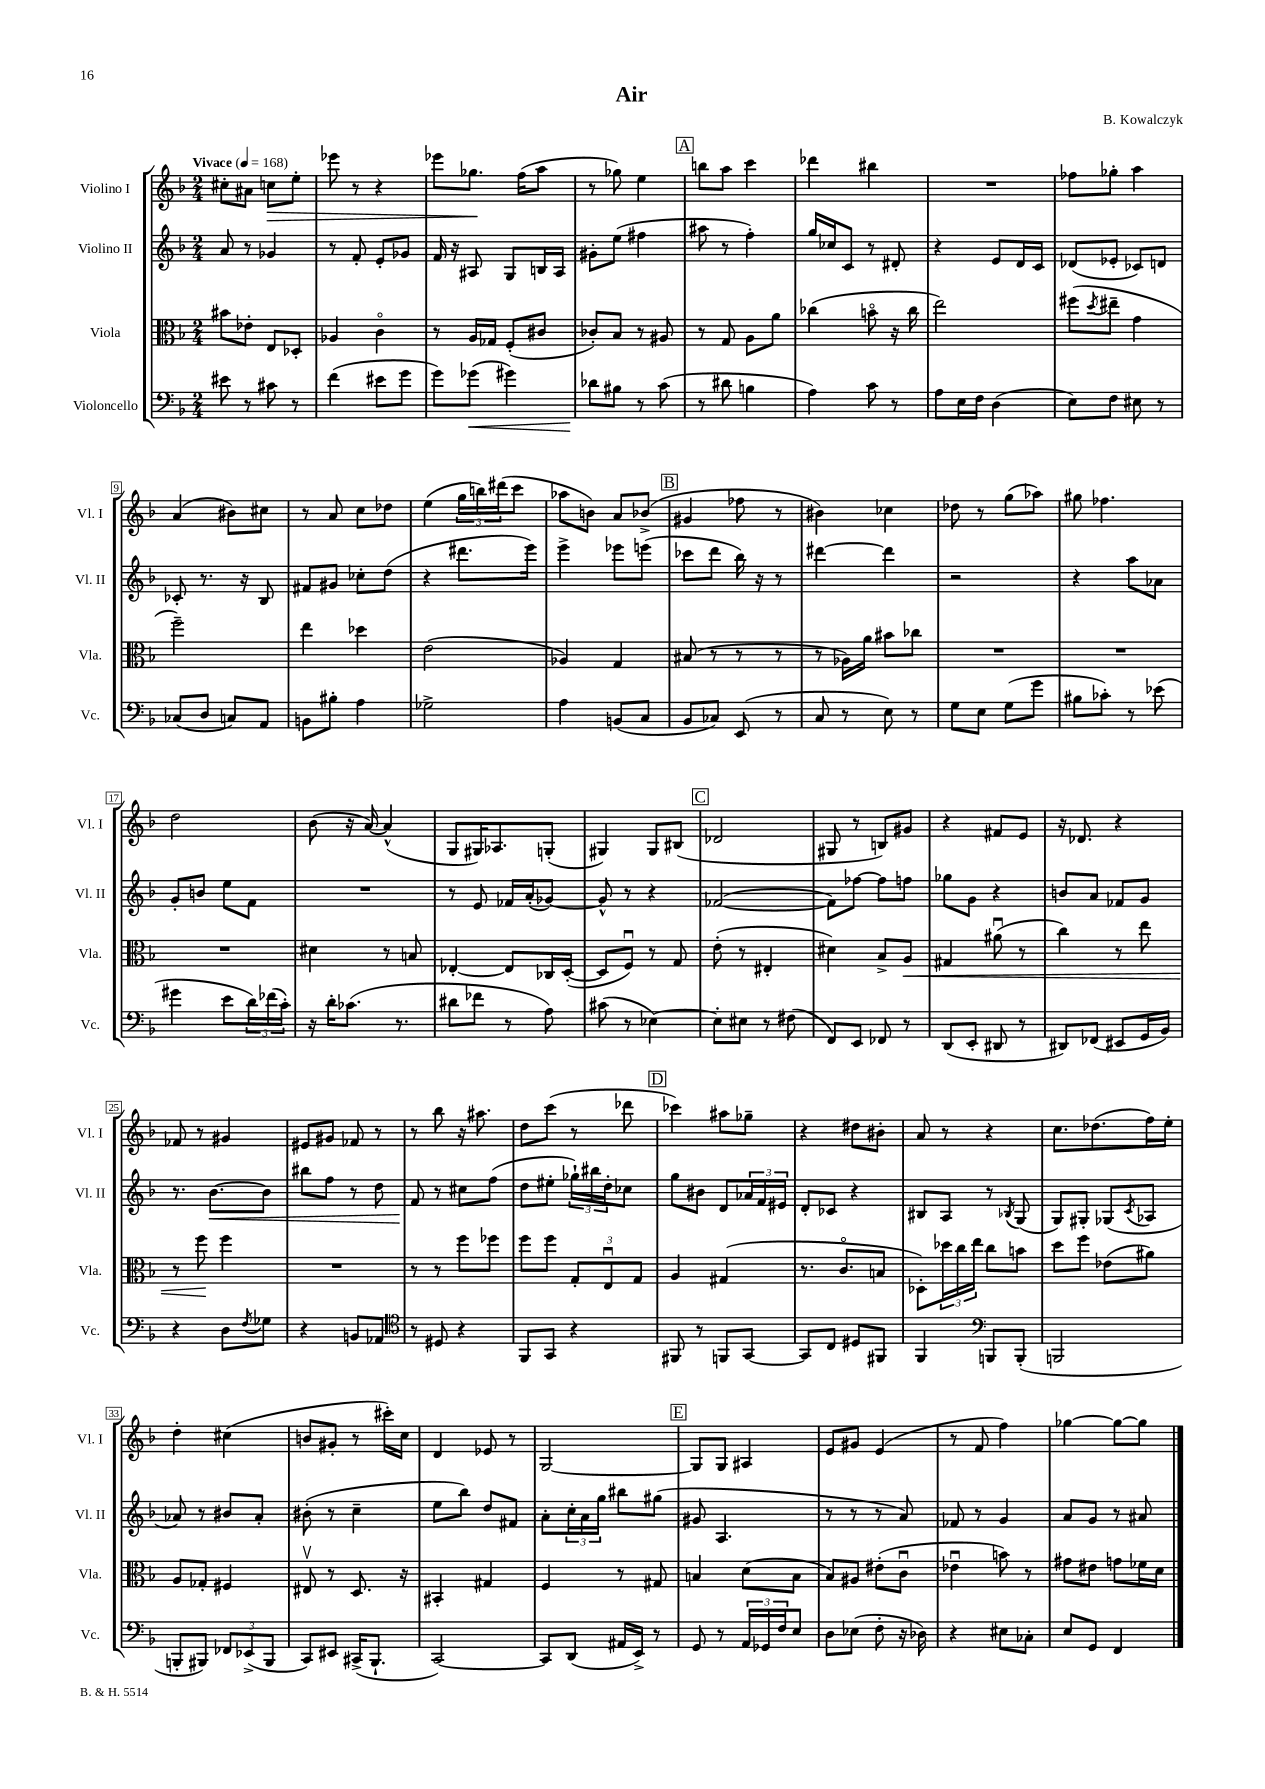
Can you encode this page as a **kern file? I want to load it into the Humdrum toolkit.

**kern	**kern	**kern	**kern
*staff4	*staff3	*staff2	*staff1
*clefF4	*clefC3	*clefG2	*clefG2
*k[b-]	*k[b-]	*k[b-]	*k[b-]
*M2/4	*M2/4	*M2/4	*M2/4
*MM168	*MM168	*MM168	*MM168
8e#	8b#	8a	8cc#'
8r	8e-'	8r	8a#
8c#	8E	4g-	8cc
8r	8D-'	.	8ee'
=	=	=	=
(4f	4A-	8r	8eee-
.	.	8f'	8r
8e#	4co	8e'	4r
8g	.	8g-	.
=	=	=	=
8g)	8r	16f	8eee-
.	.	16r	.
(8g-	16A	8A#	8.gg-
.	16G-	.	.
4g#)	(8F'	8G	.
.	.	.	(16ff
.	8c#	16B	8aa
.	.	16A#	.
=	=	=	=
8d-	8c-')	8g#'	8r
8B#	8B-	(8ee	8gg-)
8r	8r	4ff#	4ee
(8c	8A#	.	.
=	=	=	=
8r	8r	8aa#	8bb
8d#	8G	8r	8aa
4B	8A	4ff')	4ccc
.	8a	.	.
=	=	=	=
4A)	(4cc-	16gg	4ddd-
.	.	16cc-	.
.	.	8c	.
8c	8bo	8r	4bb#
8r	16r	8d#'	.
.	16cc-	.	.
=	=	=	=
8A	2ee)	4r	2r
16E	.	.	.
16F	.	.	.
(4D	.	8e	.
.	.	16d	.
.	.	16c	.
=	=	=	=
8E)	(8ff#	(8d-	8ff-
.	8qdd	.	.
8F	8ee#~	8e-'	8gg-'
8E#	4g	8c-)	4aa
8r	.	8d	.
=	=	=	=
(8C-	2ff~)	8c-'	(4a
8D	.	8.r	.
8C)	.	.	8b#)
.	.	16r	.
8AA	.	8B-	8cc#
=	=	=	=
8BB	4ee	8f#	8r
8B#'	.	8g#	8a
4A	4dd-	8cc-'	8cc
.	.	(8dd	8dd-
=	=	=	=
2G-^	(2e	4r	(4ee
.	.	8.ddd#	24gg
.	.	.	24bb)
.	.	.	(24ddd#
.	.	.	8ccc
.	.	16eee)	.
=	=	=	=
4A	4A-)	4eee^	8aa-
.	.	.	8b)
(8BB	4G	8eee-	8a
8C	.	(8eee	(8b-^
=	=	=	=
8BB-	(8B#	8ccc-	4g#
8C-)	8r	8ddd	.
(8EE	8r	16bb-)	8ff-
.	.	16r	.
8r	8r	8r	8r
=	=	=	=
8C	8r	[4ddd#	4b#)
8r	16A-)	.	.
.	16a	.	.
8E)	8b#	4ddd#]	4cc-
8r	8cc-	.	.
=	=	=	=
8G	2r	2r	8dd-
8E	.	.	8r
(8G	.	.	(8gg
8g	.	.	8aa-)
=	=	=	=
8B#	2r	4r	8gg#
8c-')	.	.	4.ff-
8r	.	8aa	.
(8e-	.	8a-	.
=	=	=	=
4g#	2r	8g'	2dd
.	.	8b	.
8e	.	8ee	.
24d)	.	8f	.
(24f-	.	.	.
24c')	.	.	.
=	=	=	=
16r	4d#	2r	(8b-
16d'	.	.	.
(8.c-	.	.	16r
.	.	.	[16a)
.	8r	.	(4a^^]
8.r	.	.	.
.	8B	.	.
=	=	=	=
8d#	[4E-'	8r	8G
8f-	.	8e	16G#)
.	.	.	8.A-
8r	8E-]	16f-	.
.	.	(16a'	.
8A)	16C-	[8g-)	(8G'
.	([16D'	.	.
=	=	=	=
(8c#	8D]	8g-^^]	4G#)
8r	8Fu)	8r	.
[4E-)	8r	4r	8G#
.	8G	.	(8B#
=	=	=	=
8E-']	(8e'	([2f-	2d-
8E#	8r	.	.
8r	4E#'	.	.
(8F#	.	.	.
=	=	=	=
8FF)	4d#)	8f-])	8G#
8EE	.	[8ff-	8r
8FF-	8B-^	8ff-]	8B)
8r	8A	8ff	8g#
=	=	=	=
(8DD	4G#	8gg-	4r
8EE'	.	8g	.
8DD#	(8a#u	4r	8f#
8r	8r	.	8e
=	=	=	=
8DD#)	4cc)	8b	16r
.	.	.	8.d-
(8FF-	.	8a	.
8EE#	8r	8f-	4r
16GG	8ee	8g	.
16BB-)	.	.	.
=	=	=	=
4r	8r	8.r	8f-
.	8ff	.	8r
.	.	[8.b-	.
8D	4ff	.	4g#
8qF	.	.	.
8G-	.	8b-]	.
=	=	=	=
4r	2r	8bb#	8e#
.	.	8ff	8g#
8BB	.	8r	8f-
8AA-	.	8dd	8r
=	=	=	=
*clefC4	*	*	*
8r	8r	8f	8r
8D#	8r	8r	8bb-
4r	8ff	8cc#	16r
.	.	.	8.aa#
.	8ff-	(8ff	.
=	=	=	=
8FF	8ff	8dd	8dd
8GG	8ff	8ee#'	(8ccc
4r	12G'	24gg-`)	8r
.	.	24bb#	.
.	12Eu	24dd'	.
.	.	8cc-	8ddd-
.	12G	.	.
=	=	=	=
8FF#	4A	8gg	4ccc-)
8r	.	8b#	.
8FF	(4G#	8d	8aa#
[8GG	.	24a-	8gg-~
.	.	24f	.
.	.	24e#	.
=	=	=	=
8GG]	8.r	8d'	4r
8C	.	8c-	.
.	8.co	.	.
8D#	.	4r	8dd#
8FF#	8B	.	8b#'
=	=	=	=
4FF	8D-')	8B#	8a
.	24dd-	8A	8r
.	24cc	.	.
.	24ee	.	.
*clefF4	*	*	*
8BBB	8cc	8r	4r
.	.	8qB-	.
(8BBB'	8b	(8G	.
=	=	=	=
2BBB	8dd	8G)	8.cc
.	8ff	8G#'	.
.	.	.	(8.dd-
.	(8e-	(8G-	.
.	.	8qc	.
.	8a#)	8A-	16ff)
.	.	.	16ee'
=	=	=	=
8BBB'	8A	8a-)	4dd'
8BBB#)	8G-'	8r	.
12FF-	4F#	8b#	(4cc#
(12EE-^	.	.	.
.	.	8a-'	.
12BBB#	.	.	.
=	=	=	=
8CC)	8E#v	(8b#'	8b
8EE#	8r	8r	8g#'
(16CC#^	8.D	4cc~	8r
8.BBB-`	.	.	.
.	.	.	16ccc#')
.	16r	.	16cc
=	=	=	=
[2CC)	4BB#'	8ee	4d
.	.	8bb-)	.
.	4G#	8dd	8e-
.	.	8f#	8r
=	=	=	=
8CC]	4F	8a'	[2G
(8DD	.	24cc'	.
.	.	24a	.
.	.	24gg	.
16AA#	8r	8bb#	.
16EE^)	.	.	.
8r	8G#	(8gg#	.
=	=	=	=
8GG	4B	8g#	8G]
8r	.	4.A	8G
24AA	(8d	.	4A#
24GG-	.	.	.
24F	.	.	.
8E	8B	.	.
=	=	=	=
8D	8B-)	8r	8e
(8E-	8A#	8r	8g#
8F'	(8e#'	8r	(4e
16r	8cu	8a)	.
16D-)	.	.	.
=	=	=	=
4r	4e-u	8f-	8r
.	.	8r	8f
8E#	8b)	4g	4ff)
8C-'	8r	.	.
=	=	=	=
8E	8g#	8a	[4gg-
8GG	8e#	8g	.
4FF	8g	8r	8gg-_
.	16f-	8a#	8gg-]
.	16d	.	.
==	==	==	==
*-	*-	*-	*-
